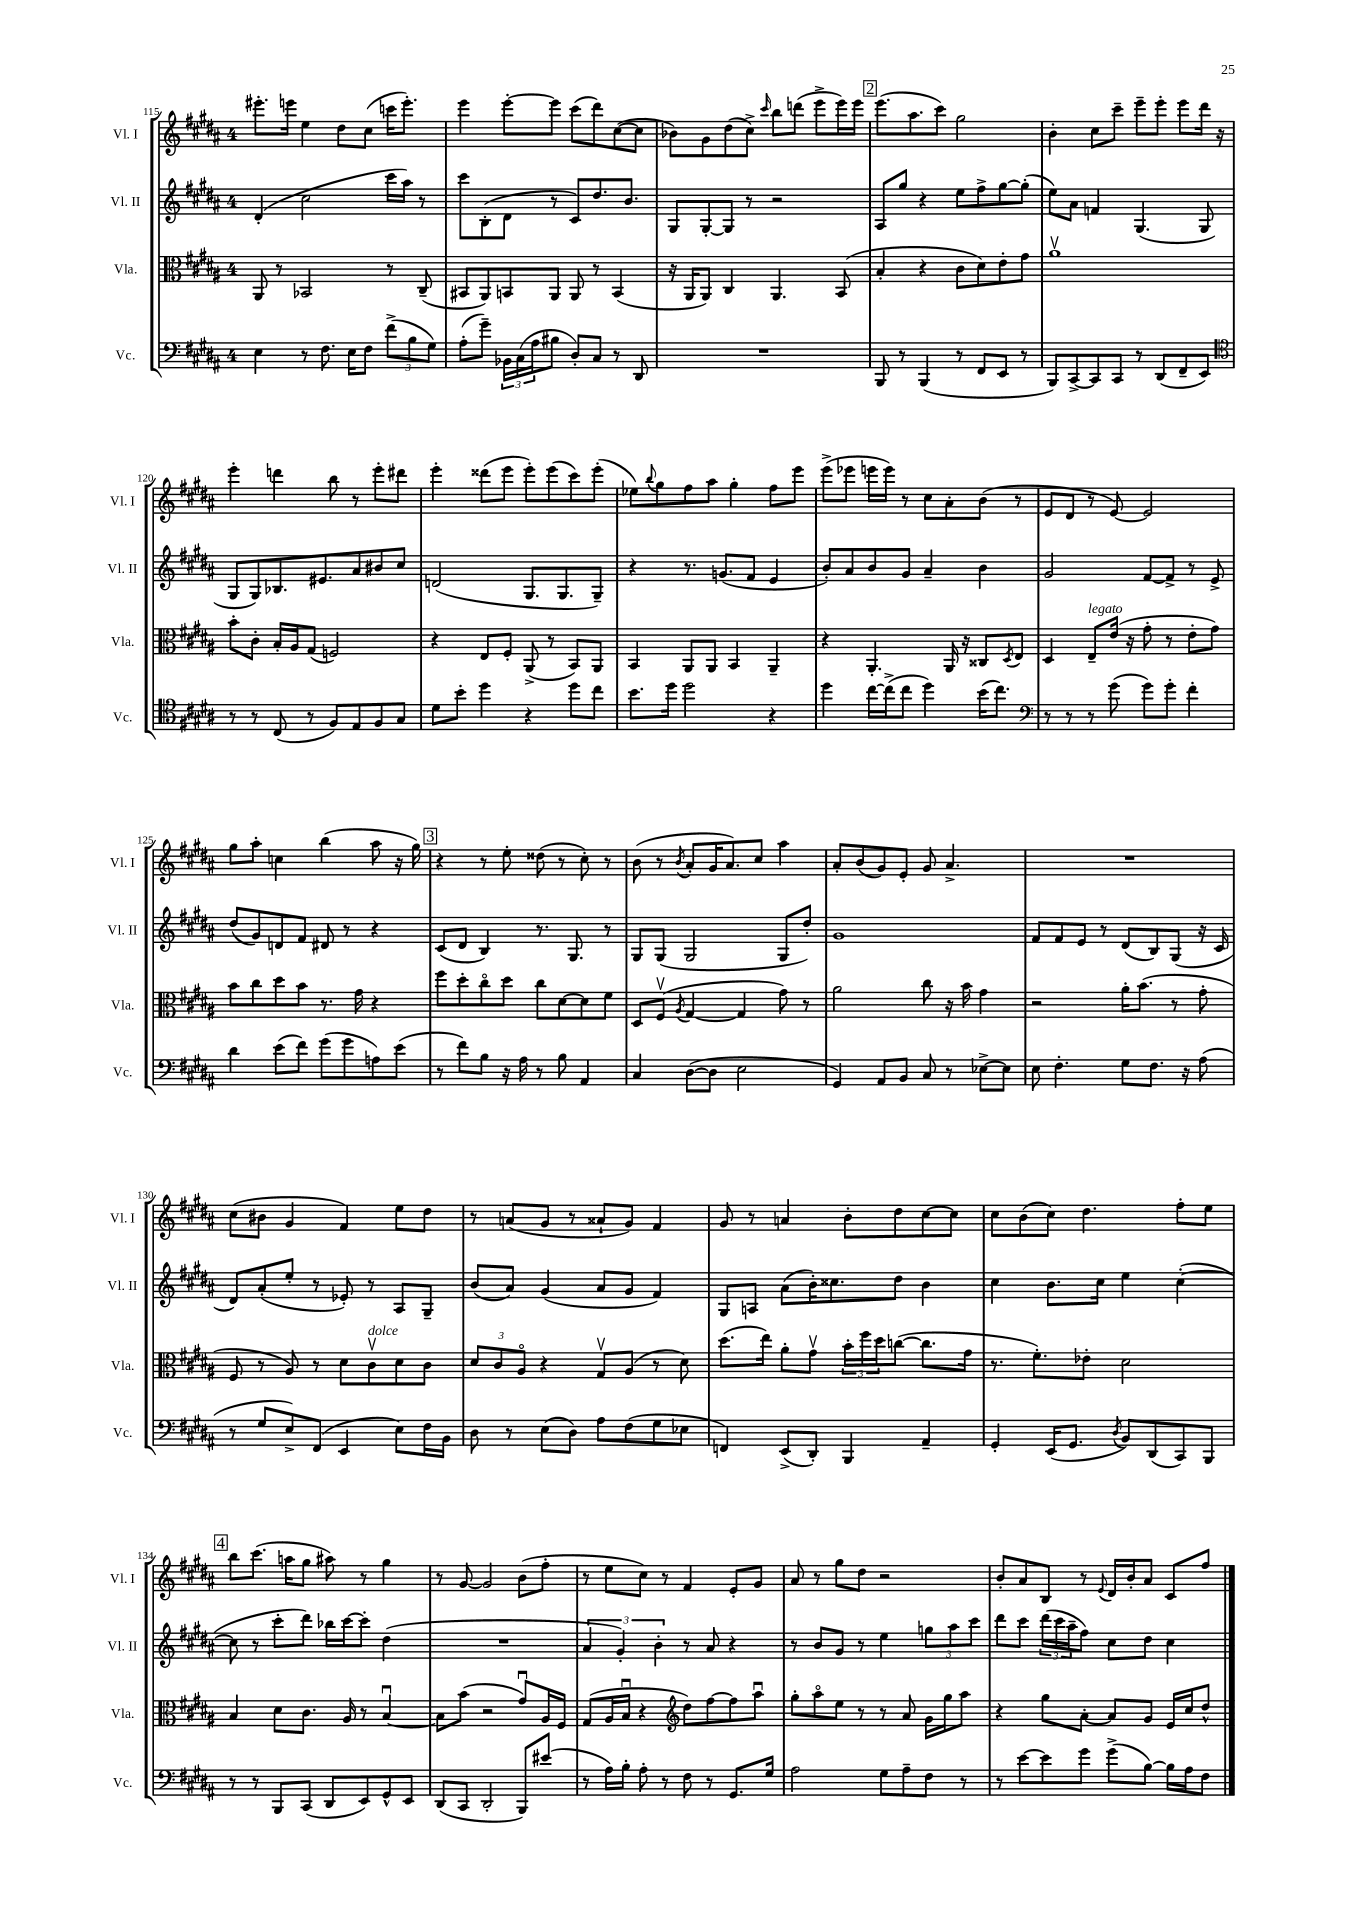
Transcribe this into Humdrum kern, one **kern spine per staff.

**kern	**kern	**kern	**kern
*part4	*part3	*part2	*part1
*staff4	*staff3	*staff2	*staff1
*I"Vc.	*I"Vla.	*I"Vl. II	*I"Vl. I
*I'Vc.	*I'Vla.	*I'Vl. II	*I'Vl. I
*clefF4	*clefC3	*clefG2	*clefG2
*k[f#c#g#d#a#]	*k[f#c#g#d#a#]	*k[f#c#g#d#a#]	*k[f#c#g#d#a#]
*M4/4	*M4/4	*M4/4	*M4/4
=115	=115	=115	=115
4E\	8AA#/	(4d#'/	8.eee#X'\L
.	8r	.	.
.	.	.	16eeen\Jk
8r	2BB-X/	2cc#\	4ee\
8.F#\	.	.	.
.	.	.	8dd#\L
16E\KL	.	.	.
8F#\J	.	.	(8cc#\J
(12f#^\L	8r	16ccc#\LL	16cccn\KL
.	.	16aa#\JJ)	8.eee'\J)
12B\	.	.	.
.	(8C#~/	8r	.
12G#\J)	.	.	.
=116	=116	=116	=116
(8A#'\L	8BB#X/L	8ccc#\L	4eee\
8g#~\J)	8AA#/)	(8B'\	.
24BB-X\LL	8BBn/	8d#\J	[8eee'\L
(24C#\	.	.	.
24A#\J	.	.	.
8B#X\J	8AA#/J	8r	8eee\J]
8D#'/L)	8AA#/	8c#/L)	(8ccc#\L
8C#/J	8r	8.dd#/	8ddd#\)
8r	(4BB/	.	([8cc#\
.	.	8.b/J	.
8DD#/	.	.	8cc#\J]
=117	=117	=117	=117
1r	16r	8G#/L	8b-X\L)
.	16AA#/KL	.	.
.	8AA#/J)	[8G#'/	8g#\
.	4C#/	8G#/J]	(8dd#\
.	.	8r	8cc#^\J)
.	.	.	16qqccc#/
.	4.AA#/	2r	8bb\L
.	.	.	(8dddn\J
.	.	.	8eee^\L
.	(8BB/	.	16eee\L)
.	.	.	16eee\JJ
!!LO:REH:place=s1:t=2
=118	=118	=118	=118
8BBB/	4B'/	8A#/L	(8.eee\L
8r	.	8gg#/J	.
.	.	.	8.aa#\
(4BBB/	4r	4r	.
.	.	.	8ccc#\J)
8r	8c#\L	8ee\L	2gg#\
8FF#/L	8d#\)	8ff#^\	.
8EE/J	8e'\	[8gg#\	.
8r	8g#\J	(8gg#'\J]	.
=119	=119	=119	=119
8BBB/L)	1a#v	8ee\L)	4b'\
[8CC#^/	.	8a#\J	.
8CC#/]	.	4fn/	8cc#\L
8CC#/J	.	.	8ccc#~\J
8r	.	(4.G#/	8eee~\L
(8DD#/L	.	.	8eee'\J
8FF#~/	.	.	8eee\L
8EE/J)	.	8G#/	16ddd#\Jk
.	.	.	16r
!!LO:LB:g=z
=120	=120	=120	=120
*clefC4	*	*	*
8r	8b'\L	8G#/L	4eee'\
8r	8c#'\J	8G#/)	.
(8C#/	16B'/LL	8.B-X/	4dddn\
.	16A#/J	.	.
8r	(8G#/J	.	.
.	.	8.e#X/	.
8F#/L)	2Fn/)	.	8bb\
8E/	.	8a#/	8r
8F#/	.	8b#X/	8eee'\L
8G#/J	.	8cc#/J	8ddd#X\J
=121	=121	=121	=121
8d#\L	4r	(2dn/	4eee'\
8b'\J	.	.	.
4dd#\	8E/L	.	(8ddd##X\L
.	8F#'/J	.	8eee\J
4r	(8AA#^/	8.G#/L	8eee'\L)
.	8r	.	(8eee\
.	.	8.G#/	.
8dd#\L	8BB/L)	.	8ccc#\)
8cc#\J	8AA#/J	8G#~/J)	(8eee'\J
=122	=122	=122	=122
8.b\L	4BB/	4r	8ee-X\L)
.	.	.	8qqbb/
.	.	.	8gg#\
16dd#\Jk	.	.	.
2dd#\	8AA#/L	8.r	8ff#\
.	8AA#/J	.	8aa#\J
.	.	(8.gn/L	.
.	4BB/	.	4gg#'\
.	.	8f#/J	.
4r	4AA#~/	4e/	8ff#\L
.	.	.	8eee\J
=123	=123	=123	=123
4dd#\	4r	8b'/L)	(8eee^\L
.	.	8a#/	8eee-X\J
[16cc#\LL	4.AA#'/	8b/	16eeen\LL
(16cc#^\J]	.	.	16eee\JJ)
8cc#\J	.	8g#/J	8r
4dd#\)	.	4a#~/	8cc#\L
.	16AA#/	.	8a#'\
.	16r	.	.
(16b\KL	8C##X/L	4b\	(8b\J
8.cc#\J)	.	.	.
.	8qD#/	.	.
.	8E/J	.	8r
=124	=124	=124	=124
*clefF4	*	*	*
8r	4D#/	2g#/	8e/L
8r	.	.	8d#/J
!	!LO:TX:a:i:t=legato	!	!
8r	8E~/L	.	8r
(8g#\	(16e/Jk	.	[8e/)
.	16r	.	.
8g#\L)	8g#'\	[8f#/L	2e/]
8g#'\J	8r	8f#^/J]	.
4f#'\	8e'\L	8r	.
.	8g#\J)	8e^/	.
!!LO:LB:g=z
=125	=125	=125	=125
4d#\	8b\L	(8dd#/L	8gg#\L
.	8cc#\	8g#/)	8aa#'\J
(8e\L	8dd#\	8dn/	4ccn\
8f#\J)	8b\J	8f#/J	.
(8g#\L	8.r	8d#X/	(4bb\
8g#\	.	8r	.
.	16g#\	.	.
8An\)	4r	4r	8aa#\
(8e\J	.	.	16r
.	.	.	16gg#\)
!!LO:REH:place=s1:t=3
=126	=126	=126	=126
8r	8ff#\L	(8c#/L	4r
8f#\L)	8dd#'\	8d#/J	.
8B\J	8cc#\	4B/)	8r
16r	8dd#\J	.	8ee'\
16A#\	.	.	.
8r	8cc#\L	8.r	(8dd##X\
8B\	[8d#\	.	8r
.	.	8.G#/	.
4AA#/	8d#\]	.	8cc#'\)
.	8f#\J	8r	8r
=127	=127	=127	=127
4C#/	8D#/L	8G#/L	(8b\
.	(8F#v/J	(8G#/J	8r
.	8qA#/	.	8qb/
([8D#\L	[4G#/	2G#/	8a#'/L
8D#\J]	.	.	16g#/K
.	.	.	8.a#/)
2E\	4G#/]	.	.
.	.	.	8cc#/J
.	8g#\)	8G#/L	4aa#\
.	8r	8dd#'/J)	.
=128	=128	=128	=128
4GG#/)	2a#\	1g#	8a#'/L
.	.	.	(8b/
8AA#/L	.	.	8g#/)
8BB/J	.	.	8e'/J
8C#/	8cc#\	.	8g#/
8r	16r	.	4.a#^/
.	16b\	.	.
[8E-X^\L	4g#\	.	.
8E-\J]	.	.	.
=129	=129	=129	=129
8E\	2r	8f#/L	1r
4.F#'\	.	8f#/	.
.	.	8e/J	.
.	.	8r	.
8G#\L	16a#'\KL	(8d#/L	.
.	(8.b\J	.	.
8.F#\J	.	8B/)	.
.	8r	(8G#/J	.
16r	.	.	.
(8A#\	8g#'\	16r	.
.	.	16c#/	.
!!LO:LB:g=z
=130	=130	=130	=130
8r	8F#/	8d#/L)	(8cc#\L
8G#/L	8r	(8a#'/	8b#X\J
8E^/)	8A#/)	8ee'/J	4g#/
(8FF#/J	8r	8r	.
4EE/	8d#\L	8e-X'/)	4f#/)
!	!LO:TX:a:i:t=dolce	!	!
.	8c#v\	8r	.
8E\L)	8d#\	8A#/L	8ee\L
16F#\L	8c#\J	8G#~/J	8dd#\J
16BB\JJ	.	.	.
=131	=131	=131	=131
8D#\	12d#/L	(8b/L	8r
.	12c#/	.	.
8r	.	8a#/J)	(8an/L
.	12A#/J	.	.
(8E\L	4r	(4g#/	8g#/J
8D#\J)	.	.	8r
8A#\L	8G#v/L	8a#/L	8a##X`/L
(8F#\	(8A#/J	8g#/J	8g#/J)
8G#\	8r	4f#/)	4f#/
8E-X\J	8d#\)	.	.
=132	=132	=132	=132
4FFn/)	(8.dd#\L	8G#/L	8g#/
.	.	8An/J	8r
.	16ee\Jk)	.	.
(8EE^/L	8a#'\L	(8a#\L	4an/
8DD#'/J)	8g#v\J	16b'\K)	.
.	.	8.cc##X\	.
4BBB/	24b'\LL	.	8b'\L
.	24ff#\	.	.
.	24dd#\J	.	.
.	([8ccn\J	8dd#\J	8dd#\
4AA#~/	8.cc\L]	4b\	[8cc#\
.	.	.	8cc#\J]
.	16g#\Jk	.	.
=133	=133	=133	=133
4GG#'/	8.r	4cc#\	8cc#\L
.	.	.	(8b\
.	8.f#'\L)	.	.
(16EE/KL	.	8.b\L	8cc#\J)
8.GG#/J	.	.	.
.	8e-X'\J	.	4.dd#\
.	.	16cc#\Jk	.
8qD#/	.	.	.
8BB/L)	2d#\	4ee\	.
(8DD#/	.	.	.
8CC#/)	.	([4cc#'\	8ff#'\L
8BBB/J	.	.	8ee\J
!!LO:LB:g=z
!!LO:REH:place=s1:t=4
=134	=134	=134	=134
8r	4B/	8cc#\]	8bb\L
8r	.	8r	(8.ccc#\J
8BBB/L	8d#\L	8ccc#'\L	.
.	.	.	16aan\KL
(8CC#/J	8.c#\J	8ddd#\J)	8gg#\J
8DD#/L	.	16bb-X\LL	8aa#X\)
.	16A#/	[16ccc#\J	.
8EE/)	8r	8ccc#'\J]	8r
8GG#^^/	[4Bu/	(4dd#\	4gg#\
8EE/J	.	.	.
=135	=135	=135	=135
(8DD#/L	8B\L]	1r	8r
8CC#/J	(8b\J	.	[8g#/
2DD#'/	2r	.	2g#/]
8BBB/L)	8g#u/L)	.	(8b\L
(8e#X/J	16A#/L	.	8ff#'\J
.	16F#/JJ	.	.
=136	=136	=136	=136
8r	(8G#/L	6a#/	8r
16A#\LL)	16A#/L	.	8ee\L
.	.	6g#'/)	.
16B'\JJ	16Bu/JJ	.	.
8A#'\	4r	.	8cc#\J)
.	.	6b'\	.
8r	.	.	8r
*	*clefG2	*	*
8F#\	8dd#\L)	8r	4f#/
8r	[8ff#\	8a#/	.
8.GG#/L	8ff#\]	4r	8e'/L
.	8aa#u\J	.	8g#/J
16G#/Jk	.	.	.
=137	=137	=137	=137
2A#\	8gg#'\L	8r	8a#/
.	8aa#\	8b/L	8r
.	8ee\J	8g#/J	8gg#\L
.	8r	8r	8dd#\J
8G#\L	8r	4ee\	2r
8A#~\	8a#/	.	.
8F#\J	16g#\LL	12ggn\L	.
.	16gg#\J	.	.
.	.	12aa#\	.
8r	8aa#\J	.	.
.	.	12ccc#\J	.
=138	=138	=138	=138
8r	4r	8ddd#\L	8b'/L
[8e\L	.	8ccc#\J	8a#/
8e\]	8gg#\L	(24ddd#\LL	8B/J
.	.	24ccc#\	.
.	.	24aa#~\J	.
8g#\J	[8a#'\J	8ff#\J)	8r
.	.	.	8qqe/
(8g#^\L	8a#/L]	8cc#\L	16d#/LL
.	.	.	16b'/J
[8B\J)	8g#/J	8dd#\J	8a#/J
16B\LL]	16e/LL	4cc#\	8c#/L
16A#\J	16cc#/J	.	.
8F#\J	8dd#^^/J	.	8ff#/J
==	==	==	==
*-	*-	*-	*-
